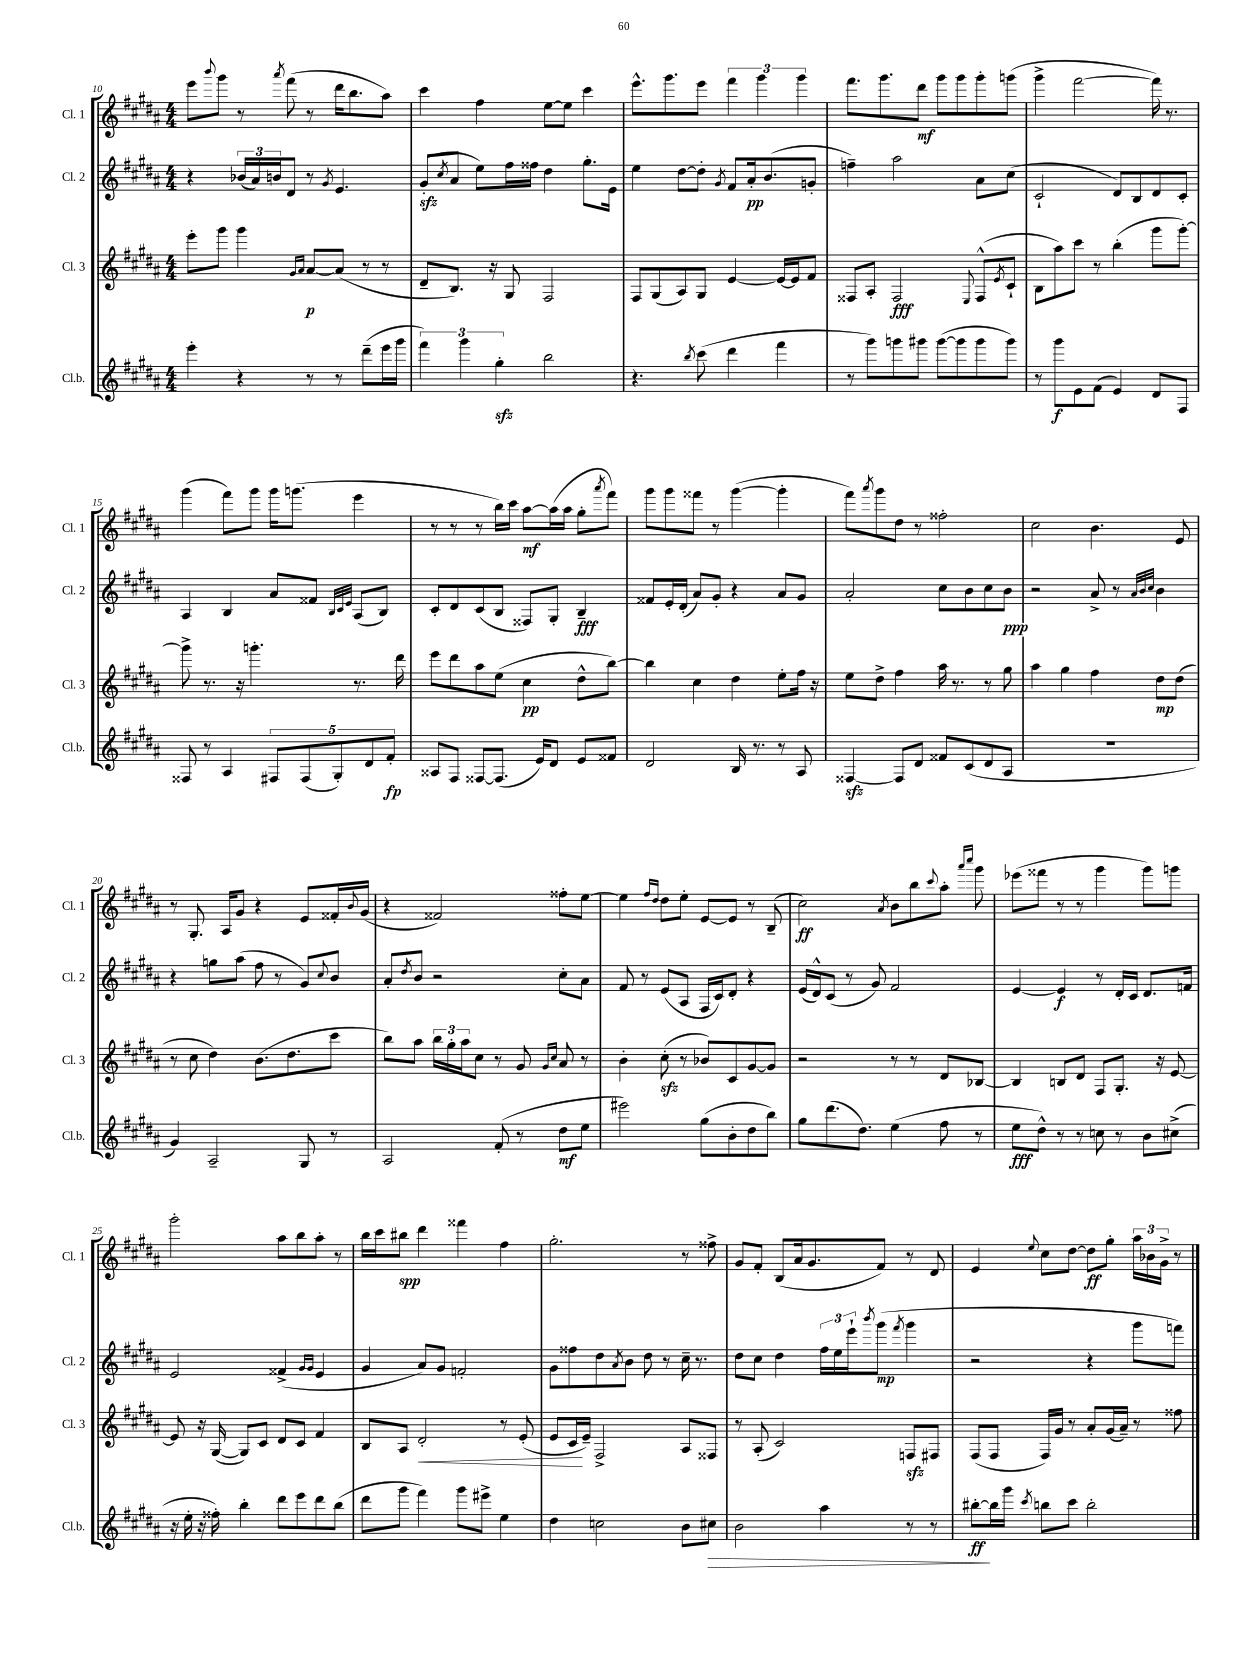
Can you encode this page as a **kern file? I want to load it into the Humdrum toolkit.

**kern	**kern	**kern	**kern
*staff4	*staff3	*staff2	*staff1
*clefG2	*clefG2	*clefG2	*clefG2
*k[f#c#g#d#a#]	*k[f#c#g#d#a#]	*k[f#c#g#d#a#]	*k[f#c#g#d#a#]
*M4/4	*M4/4	*M4/4	*M4/4
4eee'\	8eee'\L	4r	8eee\L
.	.	.	8qqbbb/
.	8ggg#\J	.	8ggg#\J
4r	4ggg#\	(24b-/LL	8r
.	.	24a#/)	.
.	.	24b/J	.
.	.	.	8qaaa#/
.	.	8d#/J	(8fff#\
.	16qqg#/LL	.	.
.	16qqa#/JJ	.	.
8r	[8a#/L	8r	8r
.	.	8qg#/	.
8r	(8a#/]J	4.e/	16ddd#\LK
.	.	.	8.bb\
(8ddd#~\L	8r	.	.
16eee\L	8r	.	8aa#\J)
16ggg#\JJ	.	.	.
=	=	=	=
6fff#\)	8d#~/L	(8g#'/L	4ccc#\
.	.	8qcc#/	.
.	8.B/J)	8a#/J	.
6ggg#\	.	.	.
.	.	8ee\L)	4ff#\
.	16r	.	.
6gg#'\	.	.	.
.	8G#/	16ff#\L	.
.	.	16ff##\JJ	.
2bb\	2F#/	4dd#\	[8ee\L
.	.	.	8ee\]J
.	.	8.gg#'\L	4ccc#\
.	.	16e\Jk	.
=	=	=	=
4.r	8F#/L	4ee\	8.eee^^\L
.	(8G#/	.	.
.	.	.	8.ggg#\
.	8A#/)	[8dd#\L	.
8qbb/	.	.	.
(8ccc#\	8G#/J	8dd#'\]J	8eee\J
.	.	8qg#/	.
4ddd#\	[4e/	8f#/L	6fff#\
.	.	16a#'/k	.
.	.	.	6ggg#\
.	.	(8.b/	.
4fff#\	16e/_LL	.	.
.	16e/]J	.	.
.	.	.	6ggg#\
.	8f#/J	8g'/J	.
=	=	=	=
8r	8F##/L	4ff~\)	8.fff#\L
8ggg#\L)	8A#'/J	.	.
.	.	.	8.ggg#\
8ggg\	2F##/	2aa#\	.
8ggg#\J	.	.	8ddd#\J
([8ggg#\L	.	.	8ggg#\L
8ggg#\]	.	.	8ggg#\
.	8qqE/	.	.
8ggg#\	(8F##^^/L	8a#\L	8ggg#'\
.	8qe/	.	.
8ggg#\J)	8c#`/J	(8cc#\J	(8ggg\J
=	=	=	=
8r	8B\L	2c#`/	4ggg#^\
8ggg#\L	8aa#\)	.	.
8e\	8ccc#\J	.	[2fff#\
(8f#\J	8r	.	.
4e/)	(4bb'\	8d#/L)	.
.	.	8B/	.
8d#/L	8ggg#\L	8d#/	16fff#\])
.	.	.	8.r
8F#/J	[8ggg#'\J)	8c#'/J	.
=	=	=	=
8F##/	8ggg#^\]	4A#/	(4ggg#\
8r	8.r	.	.
4A#/	.	4B/	8fff#\L)
.	16r	.	.
.	4.ggg'\	.	8ggg#\J
10F#/L	.	8a#/L	16ggg#\LK
.	.	.	(8.ggg\J
(10F#/	.	.	.
.	.	8f##/J	.
10G#'/)	.	.	.
.	.	32qqB/LLL	.
.	.	32qqc#/	.
.	.	32qqe/JJJ	.
.	8.r	(8A#/L	4eee\
10d#/	.	.	.
.	.	8B/J)	.
10f#'/J	.	.	.
.	16ddd#\	.	.
=	=	=	=
8A##/L	8eee\L	8c#'/L	8r
8F#/J	8ddd#\	8d#/	8r
[8F##/L	8aa#\	(8c#/	8r
(8.F##/]J	(8ee\J	8B/J	16bb\LL)
.	.	.	16ccc#\JJ
.	4cc#\	8F##/L)	[8aa#\L
16e/LK)	.	.	.
8d#/J	.	8G#'/J	(16aa#\]L
.	.	.	16aa#\JJ
8e/L	8dd#^^\L	4B~/	8gg#'\L
.	.	.	8qaaa#/
8f##/J	[8bb\J)	.	8fff#\J)
=	=	=	=
2d#/	4bb\]	8f##/L	8ggg#\L
.	.	16e'/L	8ggg#\
.	.	(16d#'/JJ	.
.	4cc#\	8a#/L)	8fff##\J
.	.	8g#'/J	8r
16B/	4dd#\	4r	([4ggg#\
8.r	.	.	.
8r	8ee'\L	8a#/L	4ggg#'\]
8A#/	16ff#\Jk	8g#/J	.
.	16r	.	.
=	=	=	=
[4F##/	8ee\L	2a#'/	8fff#\L)
.	.	.	8qaaa#/
.	8dd#^\J	.	8ggg#\
8F##/]L	4ff#\	.	8dd#\J
8d#/J	.	.	8r
8f##/L	16aa#\	8cc#\L	2ff##'\
.	8.r	.	.
(8c#/	.	8b\	.
8d#/	8r	8cc#\	.
8A#/J	8gg#\	8b\J	.
=	=	=	=
1r	4aa#\	2r	2cc#\
.	4gg#\	.	.
.	4ff#\	8a#^/	4.b\
.	.	8r	.
.	.	32qqa#/LLL	.
.	.	32qqb/	.
.	.	32qqcc#/JJJ	.
.	8dd#\L	4b\	.
.	(8dd#\J	.	8e/
=	=	=	=
4g#/)	8r	4r	8r
.	8cc#\	.	8.G#'/
2A#~/	4dd#\)	8gg\L	.
.	.	.	16A#/LK
.	.	(8aa#\J	8g#/J
.	(8.b\L	8ff#\	4r
.	.	8r	.
.	8.dd#\	.	.
8G#/	.	8g#/L)	8e/L
.	.	8qqcc#/	.
8r	8ccc#\J	8b/J	16f##'/L
.	.	.	8qqb/
.	.	.	(16g#/JJ
=	=	=	=
2A#/	8bb\L)	8a#'/L	4r
.	.	8qdd#/	.
.	8aa#\J	8b/J	.
.	24bb\LL	2r	2f##/)
.	24gg#'\	.	.
.	24aa#\J	.	.
.	8cc#\J	.	.
(8f#'/	8r	.	.
8r	8g#/	.	.
.	16qqg#/LL	.	.
.	16qqcc#/JJ	.	.
8dd#\L	8a#/	8cc#'\L	8ff##'\L
8ee\J	8r	8a#\J	[8ee\J
=	=	=	=
2eee#\)	4b'\	8f#/	4ee\]
.	.	8r	.
.	.	.	16qqff#/LL
.	.	.	16qqdd#/JJ
.	(8cc#'\	(8e/L	8dd#\L
.	8r	8A#/J	8ee'\J
(8gg#\L	8b-/L)	16F#/LL	[8e/L
.	.	16c#/J)	.
8b'\	8c#/	8d#'/J	8e/]J
8dd#\	[8g#/	4r	8r
8bb\J)	8g#/]J	.	(8B~/
=	=	=	=
8gg#\L	2r	(16e/LL	2cc#\)
.	.	16d#^^/J)	.
(8.ddd#\	.	(8c#/J	.
.	.	8r	.
8.dd#\J)	.	.	.
.	.	8g#/)	.
.	.	.	8qa#/
(4ee\	8r	2f#/	8b\L
.	8r	.	8bb\
.	.	.	8qqccc#/
8ff#\	8d#/L	.	8aa#'\J
.	.	.	16qqaaa#/LL
.	.	.	16qqcccc#/JJ
8r	[8B-/J	.	8ggg#\
=	=	=	=
8ee\L	4B-/]	[4e/	(8eee-\L
8dd#^^\J)	.	.	8fff##\J
8r	8B/L	4e/]	8r
8r	8d#/J	.	8r
8cc\	8F#/L	8r	4ggg#\
8r	8.G#'/J	16d#'/LL	.
.	.	16c#/JJ	.
8b\L	.	8.d#/L	8ggg#\L)
.	16r	.	.
(8cc#^\J	[8e/	.	8ggg\J
.	.	16f/Jk	.
=	=	=	=
16r	8e/]	2e/	2ggg#'\
16ee'\	.	.	.
16r	16r	.	.
16ff##'\)	([16G#/	.	.
4bb'\	8G#/]L)	.	.
.	8c#/J	.	.
8ddd#\L	8d#/L	(4f##^/	8aa#\L
8eee\	8c#/J	.	8bb\
.	.	16qqg#/LL	.
.	.	16qqg#/JJ	.
8ddd#\	4f#/	4e/	8aa#'\J
(8bb\J	.	.	8r
=	=	=	=
8ddd#\L	8B/L	4g#/	16bb\LL
.	.	.	16ccc#\J
8ggg#\J	8A#/J	.	8bb#\J
4fff#\)	2d#'/	8a#/L)	4ddd#\
.	.	8g#/J	.
8ggg#\L	.	2f'/	4fff##\
8eee#^\J	.	.	.
4ee\	8r	.	4ff#\
.	(8e'/	.	.
=	=	=	=
4dd#\	8e/L	8g#\L	2.gg#'\
.	16c#/L	8ff##\	.
.	16e~/JJ)	.	.
2cc\	2F#^/	8dd#\	.
.	.	8qa#/	.
.	.	8b\J	.
.	.	8dd#\	.
.	.	8r	.
8b\L	8A#/L	16cc#~\	8r
.	.	8.r	.
8cc#\J	8F##/J	.	8ff##^\
=	=	=	=
2b\	8r	8dd#\L	8g#/L
.	(8A#'/	8cc#\J	8f#'/J
.	2c#/)	4dd#\	(8B/L
.	.	.	16a#/k
.	.	.	8.g#/
4aa#\	.	24ff#\LL	.
.	.	24ee\	.
.	.	24eee`\J	.
.	.	8qbbb/	.
.	.	(8ggg#\J	8f#/J)
.	.	8qfff#/	.
8r	8F/L	4ggg#\	8r
8r	8F#/J	.	8d#/
=	=	=	=
[8bb#'\L	(8F#/L	2r	4e/
16bb#\]L	8F#/J	.	.
16ggg#\JJ	.	.	.
8qccc#/	.	.	8qqee/
8bb\L	16F#/LL)	.	8cc#\L
.	16g#/JJ	.	.
8ccc#\J	8r	.	[8dd#\J
2bb'\	8a#'/L	4r	8dd#\]L
.	(16g#/L	.	8gg#'\J
.	16a#~/JJ)	.	.
.	8r	8ggg#\L	24aa#\LL
.	.	.	24b-\
.	.	.	24g#^\JJ
.	8ff##\	8fff\J)	8r
==	==	==	==
*-	*-	*-	*-
